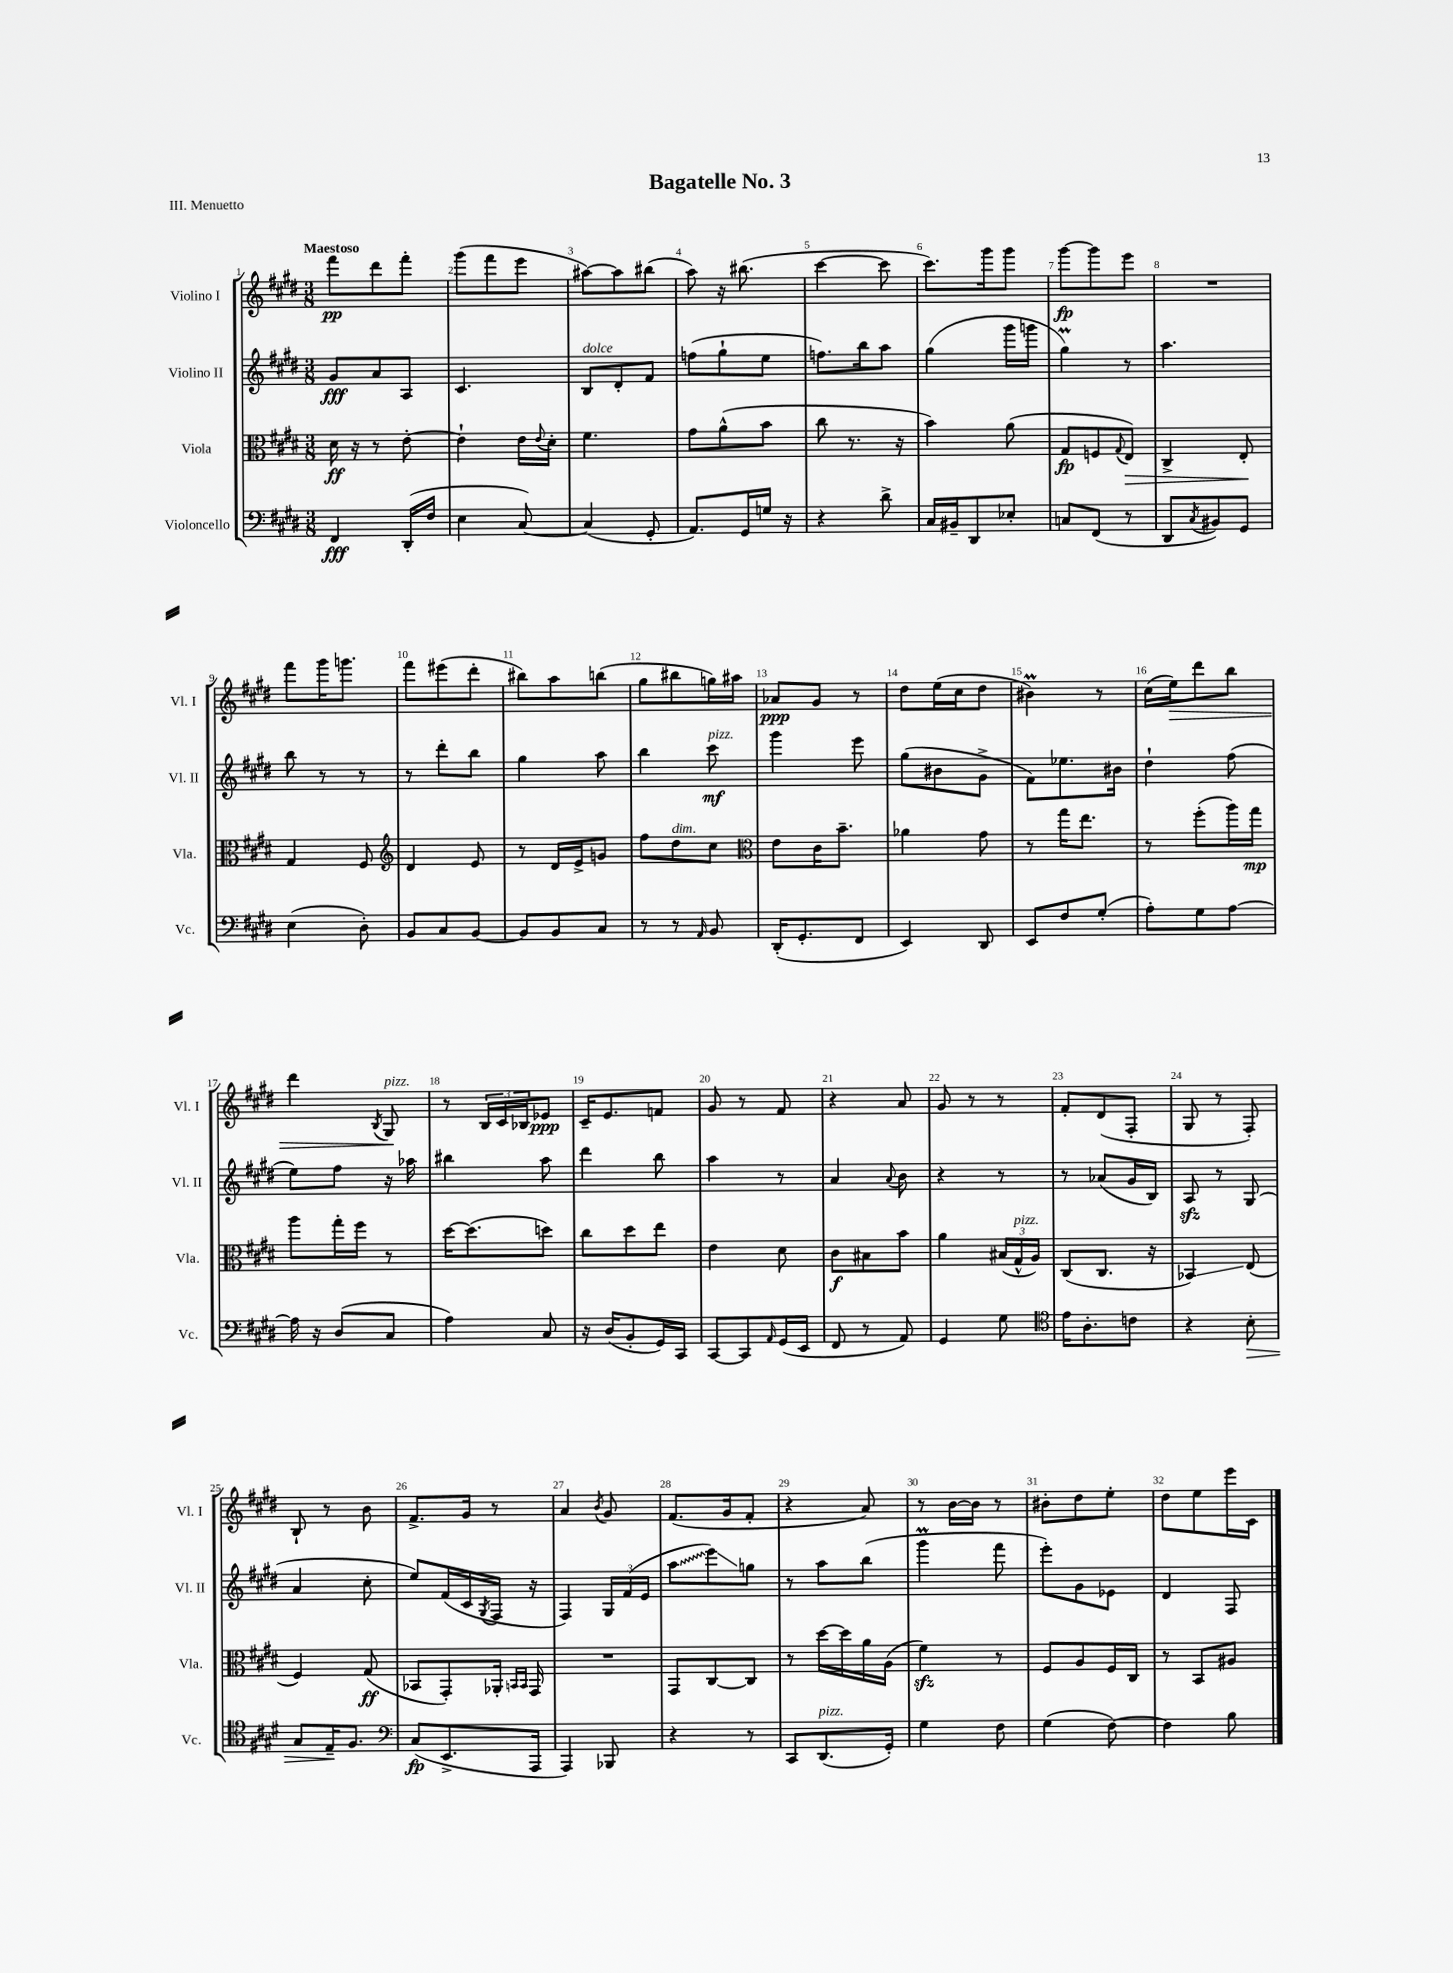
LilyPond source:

\header { title = "Bagatelle No. 3" piece = "III. Menuetto" }
<<
\new StaffGroup <<
\new Staff = "s0" \with { instrumentName = "Violino I" shortInstrumentName = "Vl. I" } {
    \clef treble \key e \major \numericTimeSignature \time 3/8 \tempo "Maestoso"
    fis'''8\pp dis'''8 fis'''8-. |
    gis'''8( fis'''8 e'''8 |
    ais''8~) ais''8 bis''8( |
    a''8) r16 bis''8.( |
    cis'''4~ cis'''8 |
    cis'''8.) gis'''16 gis'''8 |
    gis'''8~\fp gis'''8 e'''8 |
    R4. |
    fis'''8 gis'''16 g'''8. |
    fis'''8 eis'''8( dis'''8-. |
    bis''8) a''8 b''8( |
    gis''8 bis''8 g''16) ais''16 |
    aes'8\ppp gis'8 r8 |
    dis''8 e''16( cis''16 dis''8 |
    bis'4\prall) r8 |
    cis''16( e''16\>) dis'''8 b''8 |
    dis'''4 \acciaccatura { b8 } gis8\!^\markup { \italic "pizz." } |
    r8 \tuplet 3/2 { b16 cis'16 bes16 } ees'8\ppp |
    cis'16-- e'8. f'8 |
    gis'8 r8 fis'8 |
    r4 a'8 |
    gis'8 r8 r8 |
    fis'8-. dis'8( fis8-. |
    gis8 r8 fis8-.) |
    b8-! r8 b'8 |
    fis'8.-> gis'16 r8 |
    a'4 \acciaccatura { b'8 } gis'8 |
    fis'8.( gis'16 fis'8-. |
    r4 a'8) |
    r8 b'16~ b'16 r8 |
    bis'8-. dis''8 e''8-. |
    dis''8 e''8 e'''16 cis'16 \bar "|." |
}
\new Staff = "s1" \with { instrumentName = "Violino II" shortInstrumentName = "Vl. II" } {
    \clef treble \key e \major \numericTimeSignature \time 3/8
    gis'8\fff a'8 a8 |
    cis'4. |
    b8^\markup { \italic "dolce" } dis'8-. fis'8 |
    f''8( gis''8-! e''8 |
    f''8.) b''16 a''8 |
    gis''4( gis'''16 g'''16 |
    gis''4\prall) r8 |
    a''4. |
    b''8 r8 r8 |
    r8 dis'''8-. b''8 |
    gis''4 a''8 |
    b''4 cis'''8\mf^\markup { \italic "pizz." } |
    gis'''4 e'''8 |
    gis''8( bis'8 gis'8-> |
    fis'8) ees''8. bis'16 |
    dis''4-! fis''8( |
    e''8) fis''8 r16 aes''16 |
    bis''4 a''8 |
    dis'''4 b''8 |
    a''4 r8 |
    a'4 \appoggiatura { a'8 } b'8 |
    r4 r8 |
    r8 aes'8( gis'16 b16) |
    a8\sfz r8 gis8( |
    a'4 cis''8-. |
    e''8) fis'16( cis'16 \acciaccatura { gis8 } fis16 r16 |
    fis4) \tuplet 3/2 { gis16 fis'16( e'16 } |
    \once \override Glissando.style = #'zigzag a''8\glissando e'''8\glissando) g''8 |
    r8 a''8 b''8( |
    gis'''4\prall fis'''8 |
    e'''8-.) gis'8 ees'8 |
    dis'4 fis8 \bar "|." |
}
\new Staff = "s2" \with { instrumentName = "Viola" shortInstrumentName = "Vla." } {
    \clef alto \key e \major \numericTimeSignature \time 3/8
    dis'16\ff r16 r8 e'8~-. |
    e'4-! e'16 \appoggiatura { e'8 } dis'16-. |
    fis'4. |
    gis'8 a'8-^( b'8 |
    cis''8 r8. r16 |
    b'4) a'8( |
    gis8\fp f8 \appoggiatura { gis8 } e8\>) |
    cis4-> e8-.\! |
    gis4 fis8 |
    \clef treble dis'4 e'8 |
    r8 dis'16 e'16-> g'8 |
    fis''8 dis''8^\markup { \italic "dim." } cis''8 |
    \clef alto e'8 cis'16 b'8.-- |
    aes'4 gis'8 |
    r8 gis''16 e''8. |
    r8 fis''8-.( a''16) gis''16\mp |
    a''8 gis''16-. fis''16 r8 |
    dis''16~ dis''8.( d''8) |
    cis''8 dis''8 e''8 |
    e'4 dis'8 |
    cis'8\f bis8 b'8 |
    a'4 \tuplet 3/2 { bis16( gis16-^^\markup { \italic "pizz." } a16) } |
    cis8( cis8. r16 |
    bes,4\glissando) e8( |
    fis4) gis8\ff( |
    bes,8 gis,8-.) aes,16-. \grace { b,16 b,16 } gis,16 |
    R4. |
    gis,8 cis8~ cis8 |
    r8 dis''16~ dis''16 a'16 a16( |
    fis'4\sfz) r8 |
    fis8 a8 fis16 cis16 |
    r8 b,8 ais8 \bar "|." |
}
\new Staff = "s3" \with { instrumentName = "Violoncello" shortInstrumentName = "Vc." } {
    \clef bass \key e \major \numericTimeSignature \time 3/8
    fis,4\fff dis,16-.( fis16 |
    e4 cis8~) |
    cis4( gis,8-. |
    a,8.) gis,16 g16 r16 |
    r4 dis'8-> |
    cis16 bis,16-- dis,8 ees8-. |
    c8 fis,8( r8 |
    dis,8 \acciaccatura { cis8 } bis,8) gis,8 |
    e4( dis8-.) |
    b,8 cis8 b,8~ |
    b,8 b,8 cis8 |
    r8 r8 \grace { a,16 } b,8 |
    dis,16-.( gis,8.-. fis,8 |
    e,4) dis,8 |
    e,8 fis8 gis8-.( |
    a8-.) gis8 a8~ |
    a16 r16 dis8( cis8 |
    a4) cis8 |
    r16 dis16( b,8-. gis,16) cis,16 |
    cis,8~ cis,8 \grace { a,16 } gis,16( e,16 |
    fis,8 r8 a,8) |
    gis,4 gis8 |
    \clef tenor e'16 a8.-. c'8 |
    r4 b8-.\> |
    gis8 e16--\! fis8. |
    \clef bass cis8\fp( e,8.-> a,,16 |
    a,,4) bes,,8 |
    r4 r8 |
    cis,8 dis,8.^\markup { \italic "pizz." }( gis,16-.) |
    gis4 fis8 |
    gis4( fis8~) |
    fis4 b8 \bar "|." |
}
>>
>>
\layout { \context { \Score \override BarNumber.break-visibility = ##(#f #t #t) barNumberVisibility = #all-bar-numbers-visible } }
